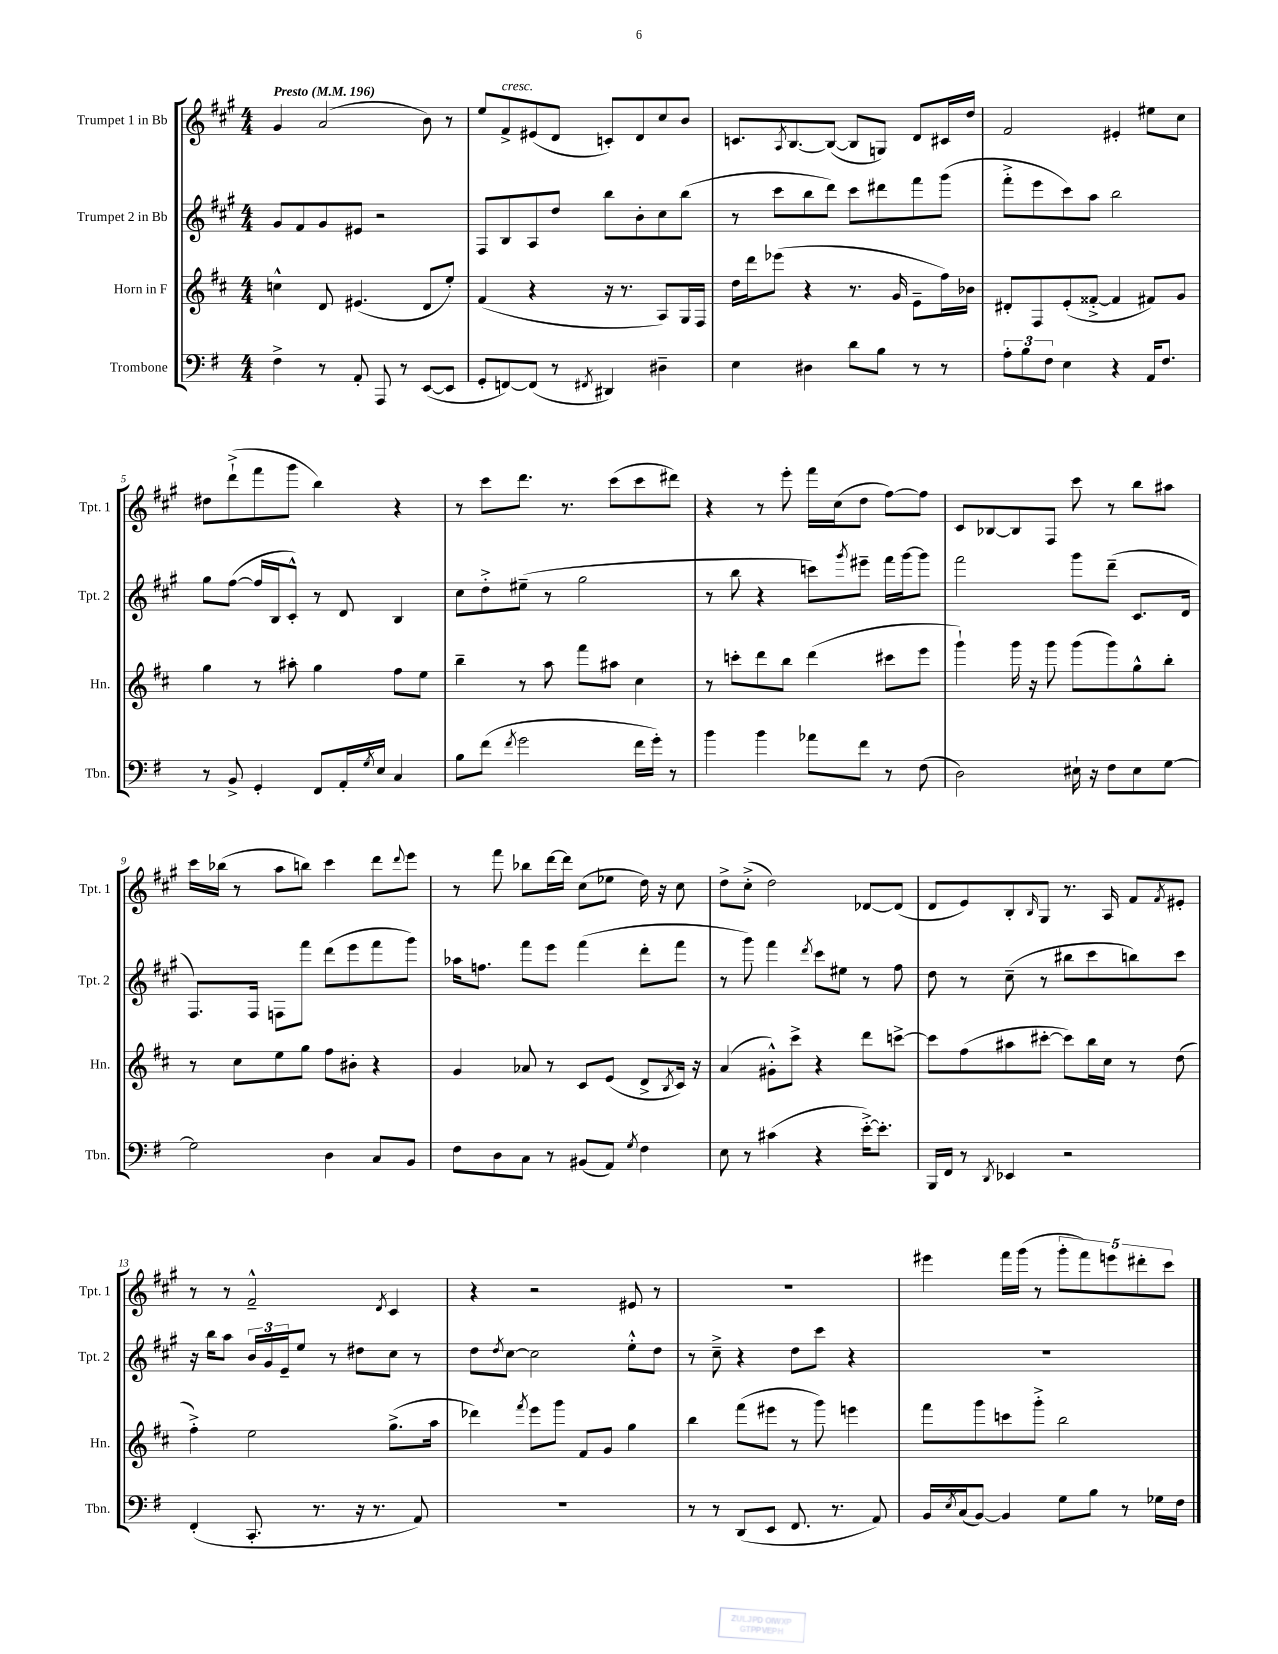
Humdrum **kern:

**kern	**kern	**kern	**kern
*staff4	*staff3	*staff2	*staff1
*clefF4	*clefG2	*clefG2	*clefG2
*k[f#]	*k[f#c#]	*k[f#c#g#]	*k[f#c#g#]
*M4/4	*M4/4	*M4/4	*M4/4
*MM196	*MM196	*MM196	*MM196
4F#^	4cc^^	8g#	4g#
.	.	8f#	.
8r	8d	8g#	(2a
8AA'	(4.e#	8e#	.
8AAA	.	2r	.
8r	.	.	.
([8EE	8d	.	8b)
8EE]	8ee')	.	8r
=	=	=	=
8GG'	(4f#	8F#	8ee
[8FF)	.	8B	8f#^
(8FF]	4r	8A	(8e#
8r	.	8dd	8d
8qFF#	.	.	.
4DD#)	16r	8bb	8c')
.	8.r	.	.
.	.	8b'	8d
4D#~	8A)	8cc#	8cc#
.	16G	(8bb	8b
.	16F#	.	.
=	=	=	=
4E	16dd	8r	8.c
.	16ddd	.	.
.	(8eee-	8ccc#	.
.	.	.	8qA
.	.	.	[8.B
4D#	4r	8bb	.
.	.	8ddd)	(8B_
8d	8.r	8ccc#	8B]
8B	.	8ddd#	8G)
.	16g	.	.
8r	8e~	8fff#	8d
8r	16ff#)	(8ggg#	16c#
.	16b-	.	16dd
=	=	=	=
12A'	8d#'	8fff#'^	2f#
12B	.	.	.
.	8F#	8eee	.
12F#	.	.	.
4E	(8e'	8ccc#)	.
.	[8f##'^	8aa	.
4r	4f##]	2bb	4e#'
16AA	8f#)	.	8ee#
8.F#	.	.	.
.	8g	.	8cc#
=	=	=	=
8r	4gg	8gg#	8dd#
8BB^	.	([8ff#	(8ddd`^
4GG'	8r	16ff#]	8fff#
.	.	16B	.
.	8aa#'	8c#'^^)	8ggg#
8FF#	4gg	8r	4bb)
16AA'	.	8d	.
8qG	.	.	.
16E	.	.	.
4C	8ff#	4B	4r
.	8ee	.	.
=	=	=	=
8B	4bb~	8cc#	8r
(8f#	.	8dd'^	8ccc#
8qf#	.	.	.
2g	8r	(8ee#~	8.ddd
.	8aa	8r	.
.	.	.	8.r
.	8fff#	2gg#	.
.	8aa#	.	(8ccc#
16f#	4cc#	.	8ccc#
16g')	.	.	.
8r	.	.	8ddd#)
=	=	=	=
4b	8r	8r	4r
.	8ccc'	8bb	.
4b	8ddd	4r	8r
.	8bb	.	8eee'
8a-	(4ddd	8ccc)	16fff#
.	.	.	(16cc#
.	.	8qggg#	.
8f#	.	8eee#~	8dd
8r	8ccc#	16fff#	[8ff#)
.	.	[16ggg#	.
(8F#	8eee	8ggg#]	8ff#]
=	=	=	=
2D)	4ggg`)	2fff#	8c#
.	.	.	[8B-
.	16ggg	.	8B-]
.	16r	.	.
.	8ggg	.	8F#
16E#`	(8ggg	8ggg#	8ccc#
16r	.	.	.
8F#	8ggg)	(8ddd~	8r
8E#	8gg^^	8.c#	8bb
[8G	8bb'	.	8aa#
.	.	16d	.
=	=	=	=
2G]	8r	8.F#)	16ccc#
.	.	.	(16bb-
.	8cc#	.	8r
.	.	16F#	.
.	8ee	8F	8aa
.	8gg	8fff#	8bb)
4D	8ff#	(8ddd	4ccc#
.	8b#'	8eee	.
8C	4r	8fff#	8ddd
.	.	.	8qqddd
8BB	.	8ggg#)	8eee
=	=	=	=
8F#	4g	16aa-	8r
.	.	8.ff	.
8D	.	.	8fff#
8C	8a-	8fff#	8bb-
8r	8r	8eee	[16ddd
.	.	.	16ddd]
(8BB#	8c#	(4fff#	(8cc#
8AA)	(8e	.	8ee-
8qG	.	.	.
4F#	8d^	8ddd'	16dd)
.	.	.	16r
.	8qB	.	.
.	16c#)	8fff#	8cc#
.	16r	.	.
=	=	=	=
8E	(4a	8r	8dd^
8r	.	8ggg#)	(8cc#'^
(4c#	8g#'^^)	4fff#	2dd)
.	8ccc#^	.	.
.	.	8qddd	.
4r	4r	8ccc#	.
.	.	8ee#	.
[16e'^)	8ddd	8r	[8d-
8.e']	.	.	.
.	[8ccc^	8ff#	(8d-]
=	=	=	=
16BBB	8ccc]	8dd	8d
16FF#	.	.	.
8r	(8ff#	8r	8e)
8qDD	.	.	.
4EE-	8aa#	(8cc#~	8B'
.	.	.	16qqB
.	[8ccc#'	8r	8G#
2r	8ccc#])	8bb#	8.r
.	16bb	8ccc#	.
.	16cc#	.	16A
.	8r	8bb)	8f#
.	.	.	8qf#
.	(8dd	8ccc#	8e#'
=	=	=	=
(4FF#'	4ff#'^)	16r	8r
.	.	16bb	.
.	.	8aa	8r
8.CC'	2ee	24b	2f#~^^
.	.	24g#	.
.	.	24e~	.
.	.	8ee	.
8.r	.	.	.
.	.	8r	.
16r	.	8dd#	.
8.r	.	.	.
.	.	.	8qd
.	(8.gg^	8cc#	4c#
8AA)	.	8r	.
.	16aa	.	.
=	=	=	=
1r	4ddd-)	8dd	4r
.	.	8qdd	.
.	.	[8cc#	.
.	8qfff#	.	.
.	8eee	2cc#]	2r
.	8ggg	.	.
.	8f#	.	.
.	8g	.	.
.	4gg	8ee'^^	8e#
.	.	8dd	8r
=	=	=	=
8r	4bb	8r	1r
8r	.	8cc#~^	.
(8DD	(8fff#	4r	.
8EE	8eee#	.	.
8.FF#	8r	8dd	.
.	8ggg)	8ccc#	.
8.r	.	.	.
.	4eee	4r	.
8AA)	.	.	.
=	=	=	=
16BB	8fff#	1r	4eee#
8qE	.	.	.
(16C	.	.	.
[8BB)	8ggg	.	.
4BB]	8ccc	.	16fff#
.	.	.	(16ggg#
.	8ggg'^	.	8r
8G	2bb	.	10ggg#'
.	.	.	10fff#)
8B	.	.	.
.	.	.	10eee
8r	.	.	.
.	.	.	10ddd#'
16G-	.	.	.
.	.	.	10ccc#
16F#	.	.	.
==	==	==	==
*-	*-	*-	*-
